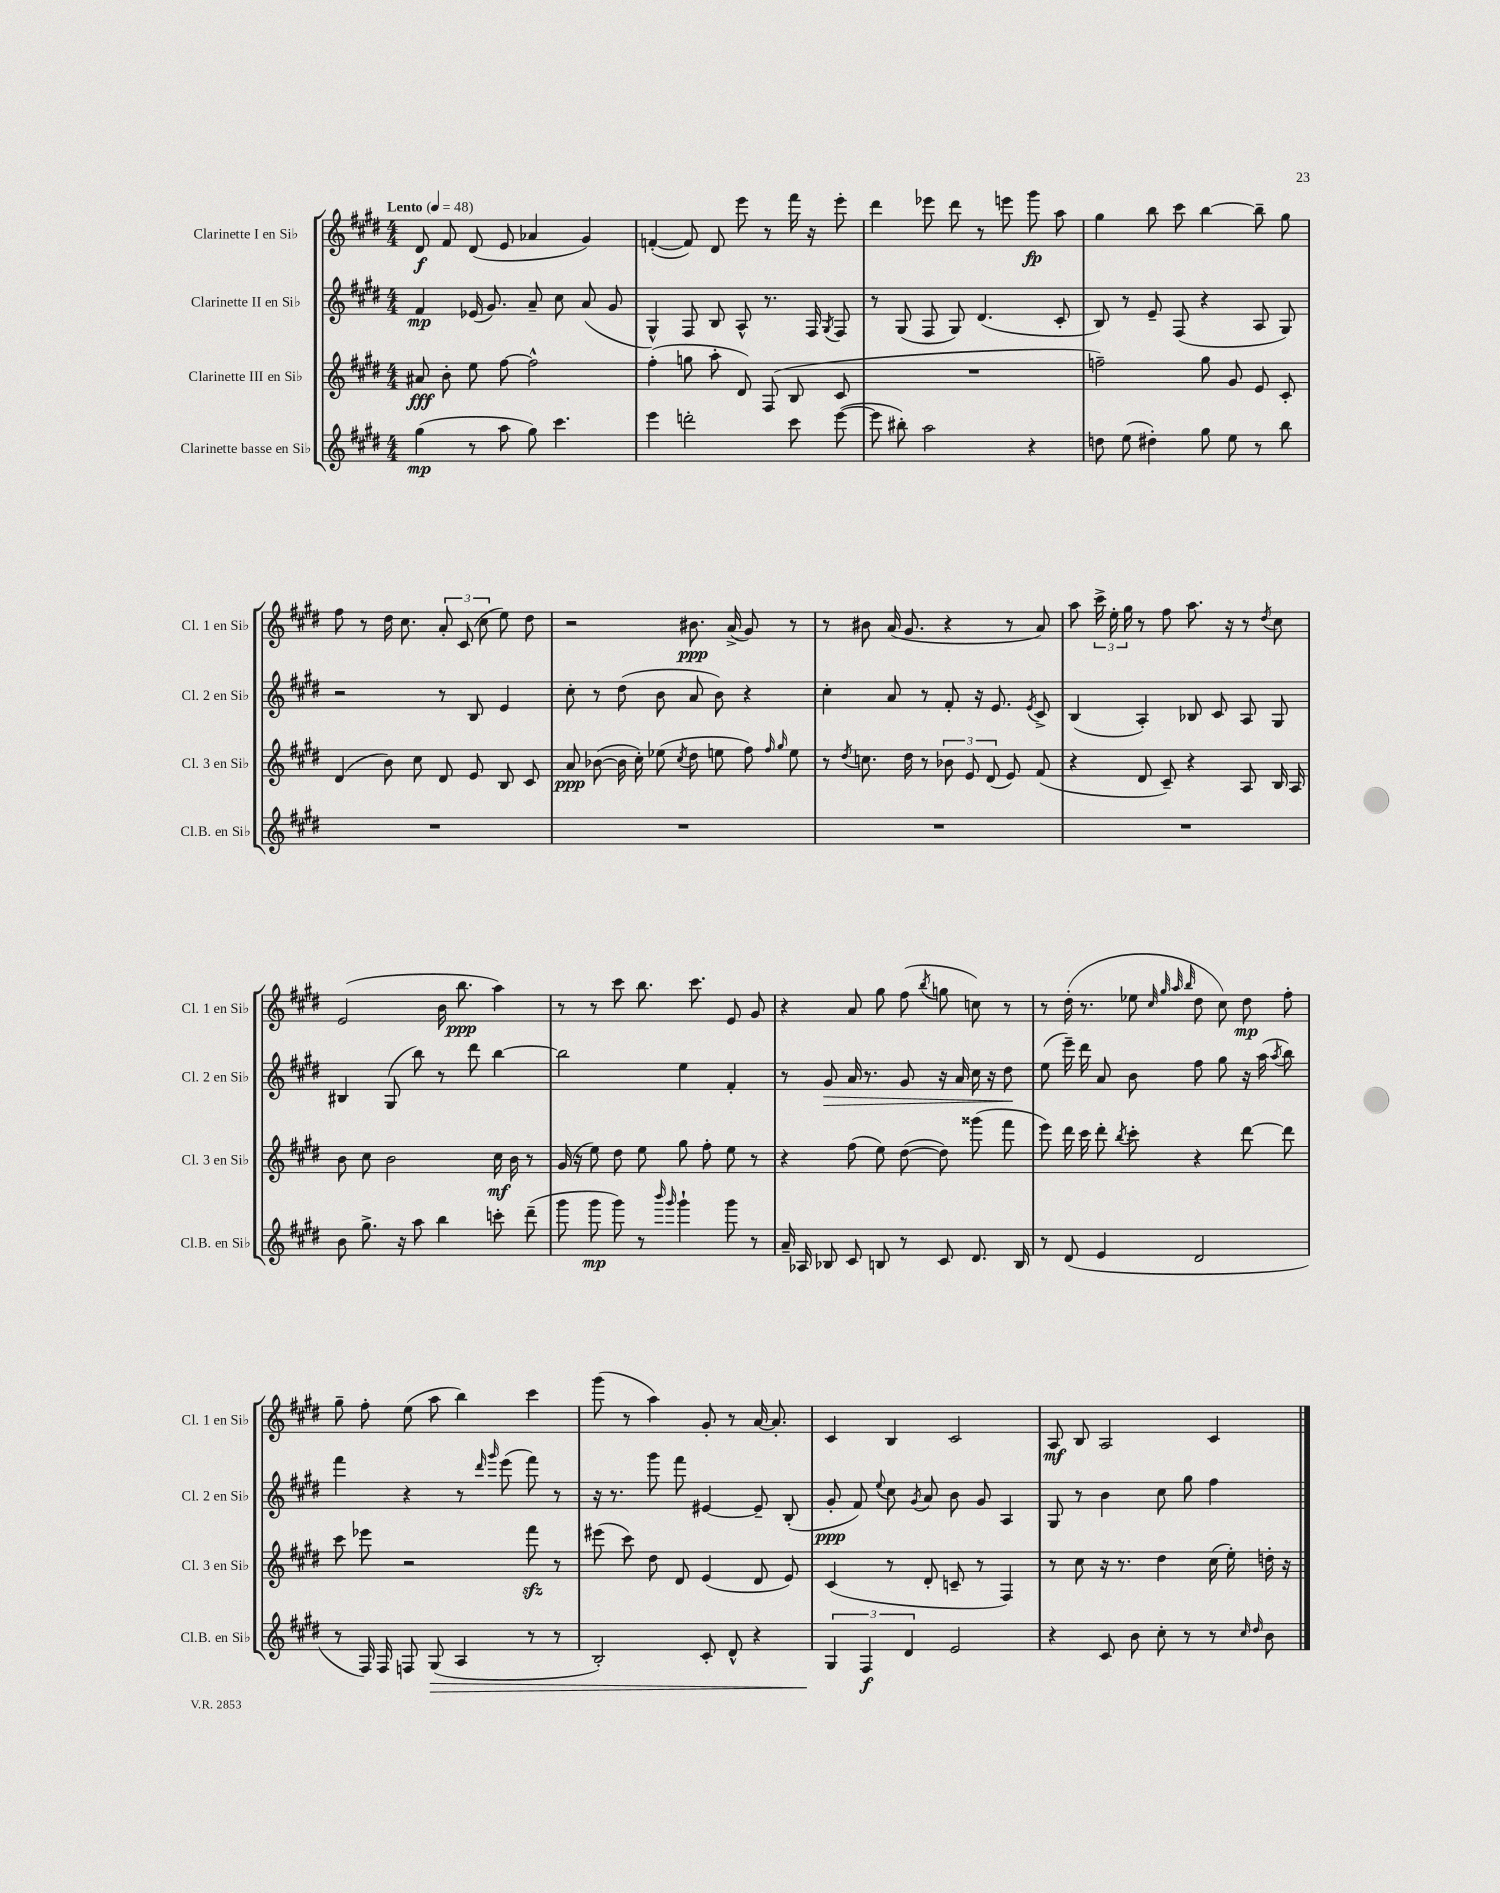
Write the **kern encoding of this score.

**kern	**kern	**kern	**kern
*staff4	*staff3	*staff2	*staff1
*clefG2	*clefG2	*clefG2	*clefG2
*k[f#c#g#d#]	*k[f#c#g#d#]	*k[f#c#g#d#]	*k[f#c#g#d#]
*M4/4	*M4/4	*M4/4	*M4/4
*MM48	*MM48	*MM48	*MM48
(4gg#	8a#	4f#	8d#
.	8b'	.	8f#
8r	8ee	(16e-	(8d#
.	.	8.g#)	.
8aa	[8ff#	.	8e
8gg#)	2ff#^^]	8a~	4a-
4.ccc#	.	8cc#	.
.	.	(8a	4g#)
.	.	8g#	.
=	=	=	=
4eee	(4ff#'	4G#^^)	([4f'
2ddd'	8gg	8F#	8f])
.	8aa'	8B	8d#
.	8d#)	8A^^	8eee
.	(8F#	8.r	8r
8ccc#	8B	.	16fff#
.	.	16F#	16r
.	.	8qG#	.
([8eee	8c#	8F#	8eee'
=	=	=	=
8eee]	1r	8r	4ddd#
8bb#')	.	(8G#	.
2aa	.	8F#	8eee-
.	.	8G#)	8ddd#
.	.	(4.d#	8r
.	.	.	8eee
4r	.	.	8ggg#
.	.	8c#'	8aa
=	=	=	=
8dd	2ff~)	8B)	4gg#
(8ee	.	8r	.
4dd#')	.	8e~	8bb
.	.	(8F#	8ccc#
8gg#	8gg#	4r	[4bb
8ee	8g#	.	.
8r	8e	8A	8bb~]
8bb	8c#'	8G#)	8gg#
=	=	=	=
1r	(4d#	2r	8ff#
.	.	.	8r
.	8b)	.	16dd#
.	.	.	8.cc#
.	8cc#	.	.
.	8d#	8r	12a'
.	.	.	(12c#
.	8e	8B	.
.	.	.	12cc#
.	8B	4e	8ee)
.	8c#	.	8dd#
=	=	=	=
1r	8a	8cc#'	2r
.	([8b-	8r	.
.	16b-]	(8dd#	.
.	16cc#')	.	.
.	(8ee-	8b	.
.	8qcc#	.	.
.	8dd#	8a	8.b#
.	8ee	8b)	.
.	.	.	(16a^
.	8ff#)	4r	8g#)
.	16qqff#	.	.
.	16qqgg#	.	.
.	8ee	.	8r
=	=	=	=
1r	8r	4cc#'	8r
.	8qdd#	.	.
.	8.cc	.	8b#
.	.	8a	(16a
.	16dd#	.	8.g#
.	8r	8r	.
.	12b-	8f#'	4r
.	12e	.	.
.	.	16r	.
.	(12d#	.	.
.	.	8.e	.
.	8e)	.	8r
.	.	8qe	.
.	(8f#	8c#^	8a)
=	=	=	=
1r	4r	(4B	8aa
.	.	.	24ccc#^
.	.	.	24ee'
.	.	.	24gg#
.	8d#	4A')	8r
.	8c#~)	.	8ff#
.	4r	8B-	8.aa
.	.	8c#	.
.	.	.	16r
.	8A	8A	8r
.	.	.	8qdd#
.	16B	8G#	8cc#
.	16A	.	.
=	=	=	=
8b	8b	4B#	(2e
8.gg#^	8cc#	.	.
.	2b	(8G#	.
16r	.	.	.
8aa	.	8bb)	.
4bb	.	8r	16b
.	.	.	8.bb
.	.	8ddd#	.
8ccc'	16cc#	[4bb	4aa)
.	16b	.	.
(8ddd#~	8r	.	.
=	=	=	=
8ggg#	(16g#	2bb]	8r
.	16r	.	.
8ggg#	8ee)	.	8r
8ggg#)	8dd#	.	8ccc#
8r	8ee	.	8.bb
16qqbbb	.	.	.
16qqggg#	.	.	.
4ggg#`	8gg#	4ee	.
.	.	.	8.ccc#
.	8ff#'	.	.
8ggg#	8ee	4f#'	8e
8r	8r	.	8g#
=	=	=	=
16a~	4r	8r	4r
16A-	.	.	.
8B-	.	8g#	.
8c#	(8ff#	16a	8a
.	.	8.r	.
8B	8ee)	.	8gg#
8r	([8dd#	8g#	(8ff#
.	.	.	8qbb
8c#	8dd#])	16r	8gg
.	.	16a	.
8.d#	(8ggg##	16cc#	8cc)
.	.	16r	.
.	8fff#	8dd#	8r
16B	.	.	.
=	=	=	=
8r	8eee)	(8ee	8r
(8d#	16ddd#	16eee~)	(16dd#'
.	16ccc#	16ddd#	8.r
4e	8ddd#'	8a	.
.	8qbb	.	.
.	8ccc#'	8b	8ee-
.	.	.	32qqcc#
.	.	.	32qqgg#
.	.	.	32qqaa
.	.	.	32qqbb
2d#	4r	8ff#	8dd#
.	.	8gg#	8cc#)
.	[8ddd#	16r	8dd#
.	.	(16aa	.
.	.	8qaa	.
.	8ddd#]	8bb)	8ff#'
=	=	=	=
8r	8ccc#	4fff#	8gg#~
16F#)	8eee-	.	8ff#'
16F#	.	.	.
8F	2r	4r	(8ee
(8G#	.	.	8aa
4A	.	8r	4bb)
.	.	16qqddd#	.
.	.	16qqggg#	.
.	.	(8eee	.
8r	8fff#	8fff#)	4ccc#
8r	8r	8r	.
=	=	=	=
2B')	(8eee#	16r	(8ggg#
.	.	8.r	.
.	8ccc#)	.	8r
.	8dd#	8ggg#	4aa)
.	8d#	8fff#	.
8c#'	(4e	[4e#	8g#'
8d#^^	.	.	8r
4r	8d#	8e#~]	[16a
.	.	.	8.a']
.	8e)	(8B'	.
=	=	=	=
6G#	(4c#	8g#'	4c#
.	.	8f#)	.
6F#	.	.	.
.	.	8qqee	.
.	8r	8cc#	4B
6d#	.	.	.
.	.	8qg#	.
.	8d#'	8a	.
2e	8c~	8b	2c#
.	8r	8g#	.
.	4F#)	4A	.
=	=	=	=
4r	8r	8G#	8A
.	8cc#	8r	8B
8c#	16r	4b	2A
.	8.r	.	.
8b	.	.	.
8cc#'	4dd#	8cc#	.
8r	.	8gg#	.
8r	(16cc#	4ff#	4c#
.	16ee')	.	.
16qqcc#	.	.	.
16qqdd#	.	.	.
8b	16dd'	.	.
.	16r	.	.
==	==	==	==
*-	*-	*-	*-
